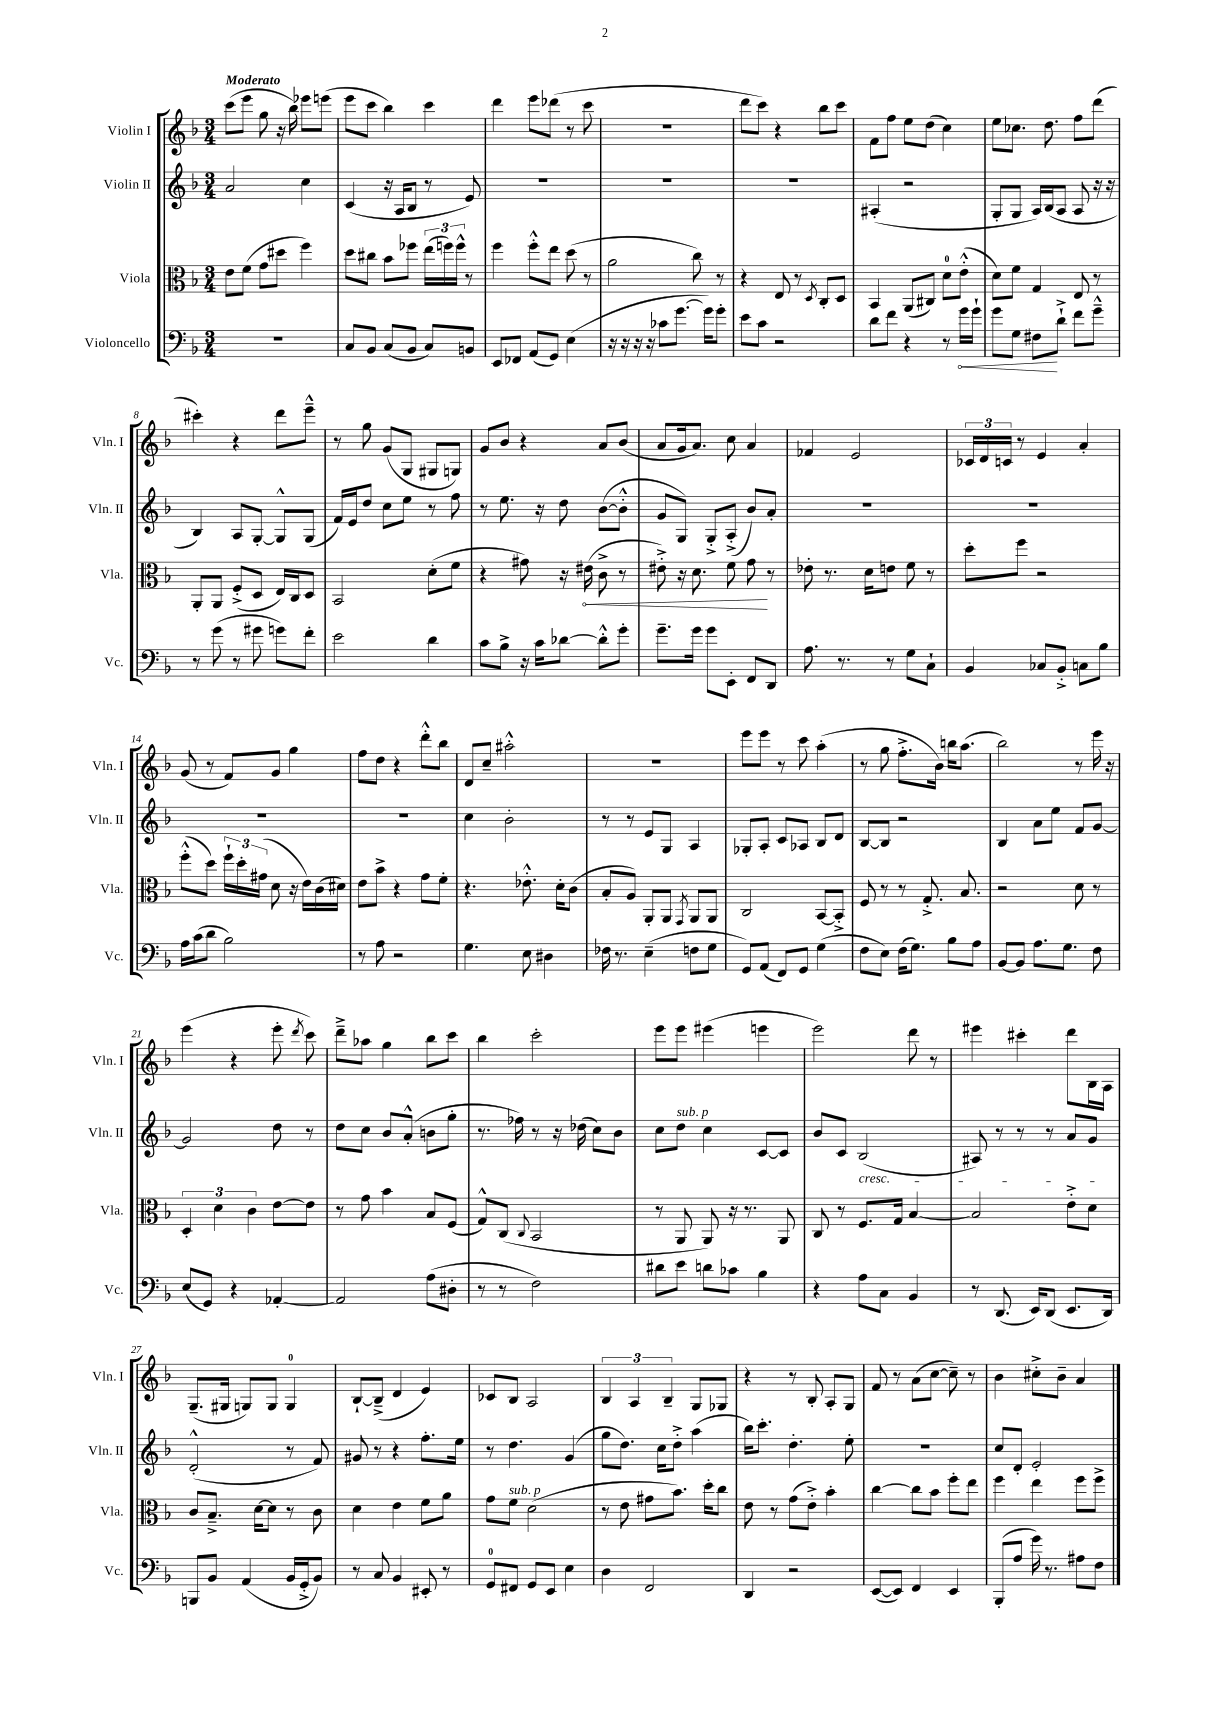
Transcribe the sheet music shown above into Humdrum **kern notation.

**kern	**dynam	**kern	**dynam	**kern	**kern
*part4	*part4	*part3	*part3	*part2	*part1
*staff4	*staff4	*staff3	*staff3	*staff2	*staff1
*I"Violoncello	*	*I"Viola	*	*I"Violin II	*I"Violin I
*I'Vc.	*	*I'Vla.	*	*I'Vln. II	*I'Vln. I
*clefF4	*	*clefC3	*	*clefG2	*clefG2
*k[b-]	*	*k[b-]	*	*k[b-]	*k[b-]
*M3/4	*	*M3/4	*	*M3/4	*M3/4
=1	=1	=1	=1	=1	=1
!	!	!	!	!	!LO:TX:a:B:t=Moderato
2.r	.	8e\L	.	2a/	(8ccc\L
.	.	(8f\J	.	.	8eee\J
.	.	8g\L	.	.	8gg\
.	.	8dd#X\J	.	.	16r
.	.	.	.	.	16bb-\)
.	.	4ff\)	.	4cc\	8eee-X\L
.	.	.	.	.	(8eeen\J
=2	=2	=2	=2	=2	=2
8C/L	.	8dd\L	.	(4c/	8eee\L
8BB-/J	.	8cc#X\J	.	.	8ccc\J
(8C/L	.	8b-\L	.	16r	4bb-\)
.	.	.	.	16A/KL	.
8BB-/J	.	8ff-X\J	.	8B-/J	.
8C/L)	.	(24ee\LL	.	8r	4ccc\
.	.	24ffn\)	.	.	.
.	.	24ff^^\JJ	.	.	.
8BBn/J	.	8r	.	8e/)	.
=3	=3	=3	=3	=3	=3
8EE/L	.	4ff\	.	2.r	4ddd\
8FF-X/J	.	.	.	.	.
(8AA/L	.	8ff'^^\L	.	.	8eee\L
8GG/J)	.	8ee\J	.	.	(8ddd-X\J
(4E\	.	(8dd\	.	.	8r
.	.	8r	.	.	8ccc\
=4	=4	=4	=4	=4	=4
16r	.	2a\	.	2.r	2.r
16r	.	.	.	.	.
16r	.	.	.	.	.
16r	.	.	.	.	.
8c-X\L	.	.	.	.	.
[8.g\J	.	.	.	.	.
.	.	8cc\)	.	.	.
16g\KL])	.	.	.	.	.
8g'\J	.	8r	.	.	.
=5	=5	=5	=5	=5	=5
8e\L	.	4r	.	2.r	8ddd\L
8c\J	.	.	.	.	8ccc\J)
2r	.	8E/	.	.	4r
.	.	8r	.	.	.
.	.	8qD/	.	.	.
.	.	8C'/L	.	.	8bb-\L
.	.	8D/J	.	.	8ccc\J
=6	=6	=6	=6	=6	=6
8d\L	.	4BB-/	.	(4A#X'/	8f\L
8f\J	.	.	.	.	8ff\J
4r	.	(8AA/L	.	2r	8ee\L
.	.	8C#X/J)	.	.	(8dd\J
8r	.	8d\L	.	.	4cc\)
!	!LO:HP:b	!	!	!	!
16g\LL	<	(8e'^^\J	.	.	.
16g`\JJ	.	.	.	.	.
=7	=7	=7	=7	=7	=7
8g\L	.	8d\L)	.	8G'/L	8ee\L
8G\J	.	8f\J	.	8G/J	8.cc-X\J
8F#X\L	.	4G/	.	16A/LL)	.
.	.	.	.	(16B-/J	8.dd\
8d`^\J	[	.	.	8A/J	.
8f\L	.	8E/	.	8A/	8ff\L
8g~^^\J	.	8r	.	16r	(8ddd\J
.	.	.	.	16r	.
!!LO:LB:g=z
=8	=8	=8	=8	=8	=8
8r	.	8AA'/L	.	4B-/)	4ccc#X'\)
(8g\	.	8AA/J	.	.	.
8r	.	(8F'^/L	.	8A/L	4r
8g#X\	.	8D/J	.	[8G'/J	.
8gn\L)	.	16E/LL)	.	8G^^/L]	8ddd\L
.	.	16C/J	.	.	.
8f'\J	.	8D/J	.	(8G/J	8eee~^^\J
=9	=9	=9	=9	=9	=9
2e\	.	2BB-/	.	16f/LL)	8r
.	.	.	.	16e/J	.
.	.	.	.	8dd/J	8gg\
.	.	.	.	8cc\L	(8g/L
.	.	.	.	8ee\J	8G/J
4d\	.	(8d'\L	.	8r	8G#X/L
.	.	8f\J	.	8ff\	8Gn/J)
=10	=10	=10	=10	=10	=10
8c\L	.	4r	.	8r	8g/L
8B-^\J	.	.	.	8.ee\	8b-/J
16r	.	8g#X\)	.	.	4r
16c\KL	.	.	.	16r	.
[8d-X\J	.	16r	.	8dd\	.
!	!	!	!LO:HP:b	!	!
.	.	(16e#X\	<	.	.
8d-'^^\L]	.	8c^\	.	([8b-\L	8a/L
8g'\J	.	8r	.	8b-'^^\J]	(8b-/J
=11	=11	=11	=11	=11	=11
8.g~\L	.	8e#X'^\)	.	8g/L	8a/L
.	.	16r	.	8G/J)	16g/k
16g\Jk	.	8.d\	.	.	8.a/J)
8g\L	.	.	.	8G'^/L	.
8EE'\J	.	8f\	.	(8A'^/J	8cc\
8FF/L	.	8g\	.	8b-/L)	4a/
8DD/J	.	8r	[	8a'/J	.
=12	=12	=12	=12	=12	=12
8.A\	.	8e-X'\	.	2.r	4f-X/
.	.	8.r	.	.	.
8.r	.	.	.	.	.
.	.	.	.	.	2e/
.	.	16d\KL	.	.	.
8r	.	8en\J	.	.	.
8G\L	.	8f\	.	.	.
8C`\J	.	8r	.	.	.
=13	=13	=13	=13	=13	=13
4BB-/	.	8dd'\L	.	2.r	24c-X/LL
.	.	.	.	.	24d/
.	.	.	.	.	24cn/JJ
.	.	8ff\J	.	.	8r
8C-X/L	.	2r	.	.	4e/
8BB-'^/J	.	.	.	.	.
8Cn\L	.	.	.	.	4a'/
8B-\J	.	.	.	.	.
!!LO:LB:g=z
=14	=14	=14	=14	=14	=14
16A\LL	.	(8ff'^^\L	.	2.r	(8g/
(16c\J	.	.	.	.	.
8d\J	.	8dd\J)	.	.	8r
2B-\)	.	24ff`\LL	.	.	8f/L)
.	.	24dd'\	.	.	.
.	.	(24g#X\JJ	.	.	.
.	.	8d\	.	.	8g/J
.	.	16r	.	.	4gg\
.	.	16e\LL)	.	.	.
.	.	(16c\	.	.	.
.	.	16d#X\JJ)	.	.	.
=15	=15	=15	=15	=15	=15
8r	.	8e\L	.	2.r	8ff\L
8A\	.	8b-^\J	.	.	8dd\J
2r	.	4r	.	.	4r
.	.	8g\L	.	.	8ddd'^^\L
.	.	8f'\J	.	.	8bb-\J
=16	=16	=16	=16	=16	=16
4.G\	.	4.r	.	4cc\	8d/L
.	.	.	.	.	8cc~/J
.	.	.	.	2b-'\	2aa#X'^^\
8E\	.	8.e-X'^^\	.	.	.
4D#X\	.	.	.	.	.
.	.	16d'\KL	.	.	.
.	.	(8c\J	.	.	.
=17	=17	=17	=17	=17	=17
16F-X\	.	8B-'/L	.	8r	2.r
8.r	.	.	.	.	.
.	.	8A/J)	.	8r	.
(4E~\	.	8AA'/L	.	8e/L	.
.	.	8AA/J	.	8G/J	.
.	.	8qGG/	.	.	.
8Fn\L	.	8AA/L	.	4A/	.
8G\J	.	8AA/J	.	.	.
=18	=18	=18	=18	=18	=18
8GG/L)	.	2C/	.	8G-X'/L	8eee\L
(8AA/J	.	.	.	8A'/J	8eee\J
8FF/L)	.	.	.	8c/L	8r
8GG/J	.	.	.	8A-X/J	8ccc\
(4G\	.	[8BB-/L	.	8B-/L	(4aa'\
.	.	8BB-'^/J]	.	8d/J	.
=19	=19	=19	=19	=19	=19
8F\L	.	8F/	.	[8B-/L	8r
8E\J)	.	8r	.	8B-/J]	8gg\
(16F\KL	.	8r	.	2r	8.ff'^\L
8.G\J)	.	.	.	.	.
.	.	8.G'^/	.	.	.
.	.	.	.	.	16b-\Jk)
8B-\L	.	.	.	.	16bbn\KL
.	.	8.B-/	.	.	(8.aa\J
8A\J	.	.	.	.	.
=20	=20	=20	=20	=20	=20
[8BB-/L	.	2r	.	4B-/	2bb-\)
8BB-/J]	.	.	.	.	.
8.A\L	.	.	.	8a\L	.
.	.	.	.	8ee\J	.
8.G\J	.	.	.	.	.
.	.	8d\	.	8f/L	8r
8F\	.	8r	.	[8g/J	16eee\
.	.	.	.	.	16r
!!LO:LB:g=z
=21	=21	=21	=21	=21	=21
(8E/L	.	6D'/	.	2g/]	(4eee\
8GG/J)	.	.	.	.	.
.	.	6d\	.	.	.
4r	.	.	.	.	4r
.	.	6c\	.	.	.
[4AA-X'/	.	[8e\L	.	8dd\	8eee'\
.	.	.	.	.	8qddd/
.	.	8e\J]	.	8r	8ccc\)
=22	=22	=22	=22	=22	=22
2AA-/]	.	8r	.	8dd\L	8ddd~^\L
.	.	8g\	.	8cc\J	8aa-X\J
.	.	4b-\	.	8b-/L	4gg\
.	.	.	.	(8a'^^/J	.
(8A\L	.	8B-/L	.	8bn\L	8bb-\L
8D#X'\J	.	(8F/J	.	8gg'\J	8ccc\J
=23	=23	=23	=23	=23	=23
8r	.	8G^^/L)	.	8.r	4bb-\
8r	.	(8C/J	.	.	.
.	.	.	.	16ff-X\)	.
.	.	8qqC/	.	.	.
2F\)	.	2BB-/	.	8r	2ccc'\
.	.	.	.	16r	.
.	.	.	.	(16dd-X\	.
.	.	.	.	8cc\L)	.
.	.	.	.	8b-\J	.
=24	=24	=24	=24	=24	=24
8d#X\L	.	8r	.	8cc\L	8eee\L
!	!	!	!	!LO:TX:a:i:t=sub. p	!
8e\J	.	8AA/	.	8dd\J	8eee\J
8dn\L	.	8AA/)	.	4cc\	(4eee#X\
8c-X\J	.	16r	.	.	.
.	.	8.r	.	.	.
4B-\	.	.	.	[8c/L	4eeen\
.	.	8AA/	.	8c/J]	.
=25	=25	=25	=25	=25	=25
4r	.	8C/	.	8b-/L	2eee\)
.	.	8r	.	8c/J	.
!	!	!	!	!LO:TX:b:i:t=cresc.	!
8A\L	.	8.F/L	.	(2B-/	.
8C\J	.	.	.	.	.
.	.	16G/Jk	.	.	.
4BB-/	.	[4B-/	.	.	8ddd\
.	.	.	.	.	8r
=26	=26	=26	=26	=26	=26
8r	.	2B-/]	.	8A#X/)	4eee#X\
(8.DD/	.	.	.	8r	.
.	.	.	.	8r	4ccc#X'\
16EE/KL)	.	.	.	.	.
(8DD/J	.	.	.	8r	.
8.EE/L	.	8e'^\L	.	8a/L	8ddd\L
.	.	8d\J	.	8g/J	16B-\L
16DD/Jk)	.	.	.	.	16A\JJ
!!LO:LB:g=z
=27	=27	=27	=27	=27	=27
8BBBn/L	.	8c/L	.	(2d'^^/	(8.G~/L
8BB-/J	.	8.B-~^/J	.	.	.
.	.	.	.	.	16G#X/Jk
(4AA/	.	.	.	.	8Gn/L)
.	.	[16d\KL	.	.	.
.	.	8d\J]	.	.	8G/J
16BB-/LL	.	8r	.	8r	4G/
16GG'^/J	.	.	.	.	.
8BB-/J)	.	8c\	.	8f/)	.
=28	=28	=28	=28	=28	=28
8r	.	4d\	.	8g#X/	[8B-`/L
8C/	.	.	.	8r	(8B-~^/J]
4BB-/	.	4e\	.	4r	4d/
8EE#X'/	.	8f\L	.	8.ff'\L	4e/)
8r	.	8a\J	.	.	.
.	.	.	.	16ee\Jk	.
=29	=29	=29	=29	=29	=29
8GG/L	.	8g\L	.	8r	8c-X/L
!	!	!LO:TX:a:i:t=sub. p	!	!	!
8FF#X/J	.	8f\J	.	4.dd\	8B-/J
8GG/L	.	(2d\	.	.	2A/
8EE/J	.	.	.	.	.
4E\	.	.	.	(4g/	.
=30	=30	=30	=30	=30	=30
4D\	.	8r	.	8gg\L	6B-/
.	.	8e\	.	8.dd\J)	.
.	.	.	.	.	6A/
2FF/	.	8g#X\L	.	.	.
.	.	.	.	16cc\KL	.
.	.	.	.	.	6B-~/
.	.	8.b-\J)	.	8dd'^\J	.
.	.	.	.	(4aa\	8G/L
.	.	16dd'\KL	.	.	.
.	.	8cc\J	.	.	8G-X/J
=31	=31	=31	=31	=31	=31
4DD/	.	8e\	.	16bb-\KL)	4r
.	.	.	.	8.ccc'\J	.
.	.	8r	.	.	.
2r	.	(8g\L	.	4.dd'\	8r
.	.	8e'^\J)	.	.	8B-'/
.	.	4b-'\	.	.	8A'/L
.	.	.	.	8ee'\	8G/J
=32	=32	=32	=32	=32	=32
([8EE/L	.	[4cc\	.	2.r	8f/
8EE/J])	.	.	.	.	8r
4FF/	.	8cc\L]	.	.	(8a\L
.	.	8b-\J	.	.	[8cc\J
4EE/	.	8ff'\L	.	.	8cc~\])
.	.	8ee\J	.	.	8r
=33	=33	=33	=33	=33	=33
(8BBB-'/L	.	4ff\	.	8cc/L	4b-\
8A/J	.	.	.	8d'/J	.
16g\)	.	4ee\	.	2e'/	8cc#X'^\L
8.r	.	.	.	.	.
.	.	.	.	.	8b-~\J
8A#X\L	.	8ff\L	.	.	4a/
8F\J	.	8ff^\J	.	.	.
==	==	==	==	==	==
*-	*-	*-	*-	*-	*-
